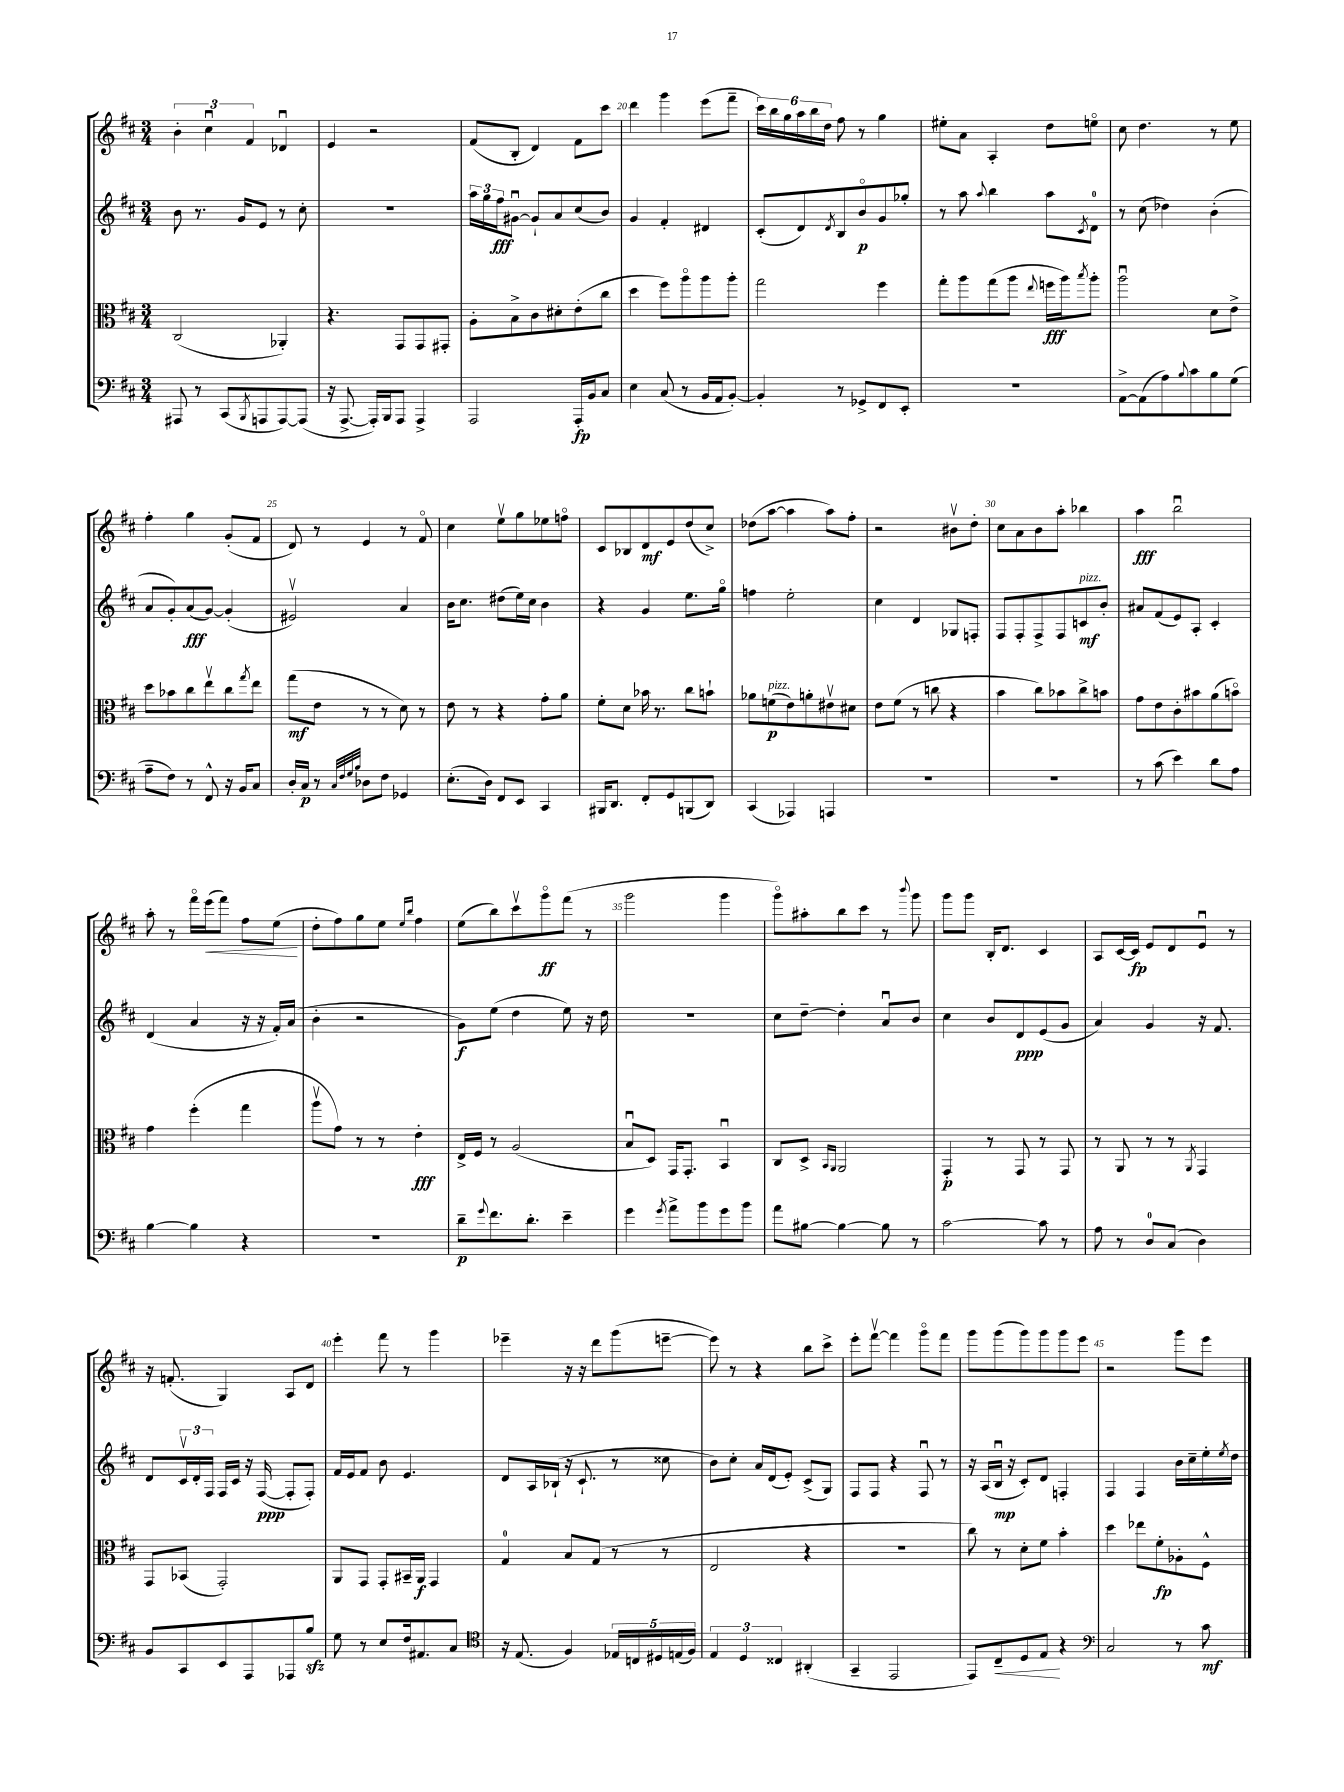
<<
\new StaffGroup <<
\new Staff = "s0" {
    \clef treble \key d \major \numericTimeSignature \time 3/4
    \tuplet 3/2 { b'4-. cis''4\downbow fis'4 } des'4\downbow |
    e'4 r2 |
    fis'8( b8-. d'4) fis'8 cis'''8 |
    d'''4 g'''4 e'''8( fis'''8-- |
    \tuplet 6/4 { cis'''16) b''16 g''16 a''16 b''16 d''16 } fis''8 r8 g''4 |
    eis''8-. a'8 a4-. d''8 e''8\flageolet |
    cis''8 d''4. r8 e''8 |
    fis''4-. g''4 g'8-.( fis'8 |
    d'8) r8 e'4 r8 fis'8\flageolet |
    cis''4 e''8\upbow g''8 ees''8 f''8\flageolet |
    cis'8 bes8 d'8\mf e'8 d''8( cis''8->) |
    des''8( a''8~ a''4 a''8) fis''8-. |
    r2 bis'8\upbow d''8-. |
    cis''8 a'8 b'8 a''8-. bes''4 |
    a''4\fff b''2\downbow |
    a''8-. r8 fis'''16\flageolet e'''16\<( fis'''8) fis''8 e''8\!( |
    d''8-. fis''8) g''8 e''8 \grace { e''16 b''16 } fis''4 |
    e''8( b''8) cis'''8\upbow g'''8\flageolet\ff fis'''8( r8 |
    g'''2 g'''4 |
    g'''8\flageolet) ais''8-. b''8 cis'''8 r8 \appoggiatura { b'''8 } g'''8 |
    g'''8 g'''8 b16-. d'8. cis'4 |
    a8 cis'16~ cis'16\fp e'8 d'8 e'8\downbow r8 |
    r16 f'8.-.( g4) a8 d'8 |
    e'''4-. fis'''8 r8 g'''4 |
    ees'''4-- r16 r16 d'''8 g'''8( e'''8~-- |
    e'''8) r8 r4 b''8 cis'''8-> |
    e'''8-. fis'''8~\upbow fis'''4 g'''8\flageolet fis'''8 |
    g'''8 g'''8( g'''8) g'''8 g'''8 e'''8 |
    r2 g'''8 e'''8 \bar "|." |
}
\new Staff = "s1" {
    \clef treble \key d \major \numericTimeSignature \time 3/4
    b'8 r8. g'16 e'8 r8 cis''8-. |
    R2. |
    \tuplet 3/2 { a''16 g''16 fis''16\fff } gis'8~\downbow gis'8-! a'8 cis''8( b'8) |
    g'4 fis'4-. dis'4 |
    cis'8-.( d'8) \acciaccatura { d'8 } b8 b'8\flageolet\p g'8 ges''8-. |
    r8 a''8 \appoggiatura { a''8 } b''4 a''8 \acciaccatura { cis'8 } d'8-0 |
    r8 cis''8( des''4) b'4-.( |
    a'8 g'8-.) a'8\fff( g'8~) g'4-.( |
    eis'2\upbow) a'4 |
    b'16 cis''8. dis''8( e''16) cis''16 b'4 |
    r4 g'4 e''8. g''16\flageolet |
    f''4 e''2-. |
    cis''4 d'4 ges8 f8-. |
    fis8 fis8-. fis8-> fis8 c'8\mf^\markup { \italic "pizz." } b'8-. |
    ais'8 fis'8( e'8) a8-. cis'4-. |
    d'4( a'4 r16 r16 fis'16-.) a'16( |
    b'4-. r2 |
    g'8\f) e''8( d''4 e''8) r16 d''16 |
    R2. |
    cis''8 d''8~-- d''4-. a'8\downbow b'8 |
    cis''4 b'8 d'8\ppp e'8( g'8 |
    a'4) g'4 r16 fis'8. |
    d'8 \tuplet 3/2 { cis'16\upbow d'16-. fis16 } fis16 cis'16 r16 fis16~\ppp( fis8-. fis8-.) |
    fis'16 e'16 fis'8 b'8 e'4. |
    d'8 a16 bes16-!( r16 cis'8.-! r8 cisis''8 |
    b'8) cis''8-. a'16 d'16( e'8-.) cis'8->( g8) |
    fis8 fis8 r4 fis8\downbow r8 |
    r16 a16( b16\downbow\mp r16 cis'8-.) d'8 f4-. |
    fis4 fis4 b'16 cis''16-- e''16-. \acciaccatura { e''8 } d''16 \bar "|." |
}
\new Staff = "s2" {
    \clef alto \key d \major \numericTimeSignature \time 3/4
    cis2( aes,4-.) |
    r4. g,8 g,8 gis,8-. |
    a8-. b8-> cis'8 dis'8-. e'8-.( cis''8 |
    d''4 fis''8) a''8\flageolet a''8 a''8-. |
    g''2 fis''4 |
    g''8-. a''8 g''8( a''8 \appoggiatura { e''8 } f''16\fff a''16) \acciaccatura { b''8 } a''8-. |
    a''2\downbow d'8 e'8-> |
    d''8 bes'8 cis''8 e''8\upbow cis''8 \acciaccatura { g''8 } e''8 |
    g''8\mf( e'8 r8 r8 d'8) r8 |
    e'8 r8 r4 g'8-. a'8 |
    fis'8-. d'8 bes'16 r8. cis''8 b'8-! |
    aes'8 f'8\p^\markup { \italic "pizz." }( e'8) a'8-. eis'8\upbow dis'8 |
    e'8 fis'8( r8 c''8 r4 |
    b'4 cis''8) bes'8 cis''8-> b'8 |
    g'8 e'8 cis'8-. bis'8 a'8( b'8\flageolet) |
    g'4 fis''4-.( g''4 |
    a''8\upbow g'8) r8 r8 e'4-.\fff |
    e16-> fis16 r8 a2( |
    b8\downbow d8) g,16 g,8.-. b,4\downbow |
    cis8 d8-> \grace { b,16 a,16 } a,2 |
    g,4-.\p r8 g,8 r8 g,8 |
    r8 a,8 r8 r8 \acciaccatura { a,8 } g,4 |
    g,8 bes,8( g,2-.) |
    a,8 g,8 g,8-. bis,16-- a,16\f g,4 |
    g4-0 b8 g8( r8 r8 |
    e2 r4 |
    R2. |
    cis''8) r8 d'8-. fis'8 b'4-. |
    d''4 ees''8 fis'8-.\fp aes8-. fis8-^ \bar "|." |
}
\new Staff = "s3" {
    \clef bass \key d \major \numericTimeSignature \time 3/4
    ais,,8 r8 cis,8( \acciaccatura { b,,8 } a,,8 a,,8~) a,,8( |
    r16 a,,8.~-> a,,16-.) b,,16 a,,8 a,,4-> |
    a,,2 a,,16-.\fp b,16 cis8 |
    e4 cis8( r8 b,16 a,16 b,8~-.) |
    b,4-. r8 ges,8-> fis,8 e,8-. |
    R2. |
    a,8~-> a,8( a8) \appoggiatura { b8 } cis'8 b8 g8( |
    a8-- fis8) r8 fis,8-^ r16 b,16 cis8 |
    d16-. cis16\p r8 \grace { cis32 fis32 g32 b32 } des8 fis8 ges,4 |
    e8.-.( d16) fis,8 e,8 cis,4 |
    bis,,16 d,8. fis,8-. g,8 b,,8( d,8) |
    cis,4( aes,,4) a,,4 |
    R2. |
    R2. |
    r8 cis'8( e'4) d'8 a8 |
    b4~ b4 r4 |
    R2. |
    d'8--\p \appoggiatura { g'8 } fis'8. d'8.-. e'4-- |
    g'4 \acciaccatura { g'8 } a'8-> b'8 g'8 b'8 |
    a'8 bis8~ bis4~ bis8 r8 |
    cis'2~ cis'8 r8 |
    a8 r8 d8-0 cis8( d4) |
    b,8 cis,8 e,8 a,,8 aes,,8 b8\sfz |
    g8 r8 e8 fis16 ais,8. cis8 |
    \clef tenor r16 e8.( fis4) \tuplet 5/4 { ees16 c16 dis16 e16( fis16) } |
    \tuplet 3/2 { e4 d4 cisis4 } ais,4-.( |
    g,4-- e,2 |
    e,8) cis8--\< d8 e8\! r4 |
    \clef bass cis2 r8 cis'8\mf \bar "|." |
}
>>
>>
\layout { \context { \Score currentBarNumber = #17 \override BarNumber.break-visibility = ##(#f #t #t) barNumberVisibility = #(every-nth-bar-number-visible 5) } }
